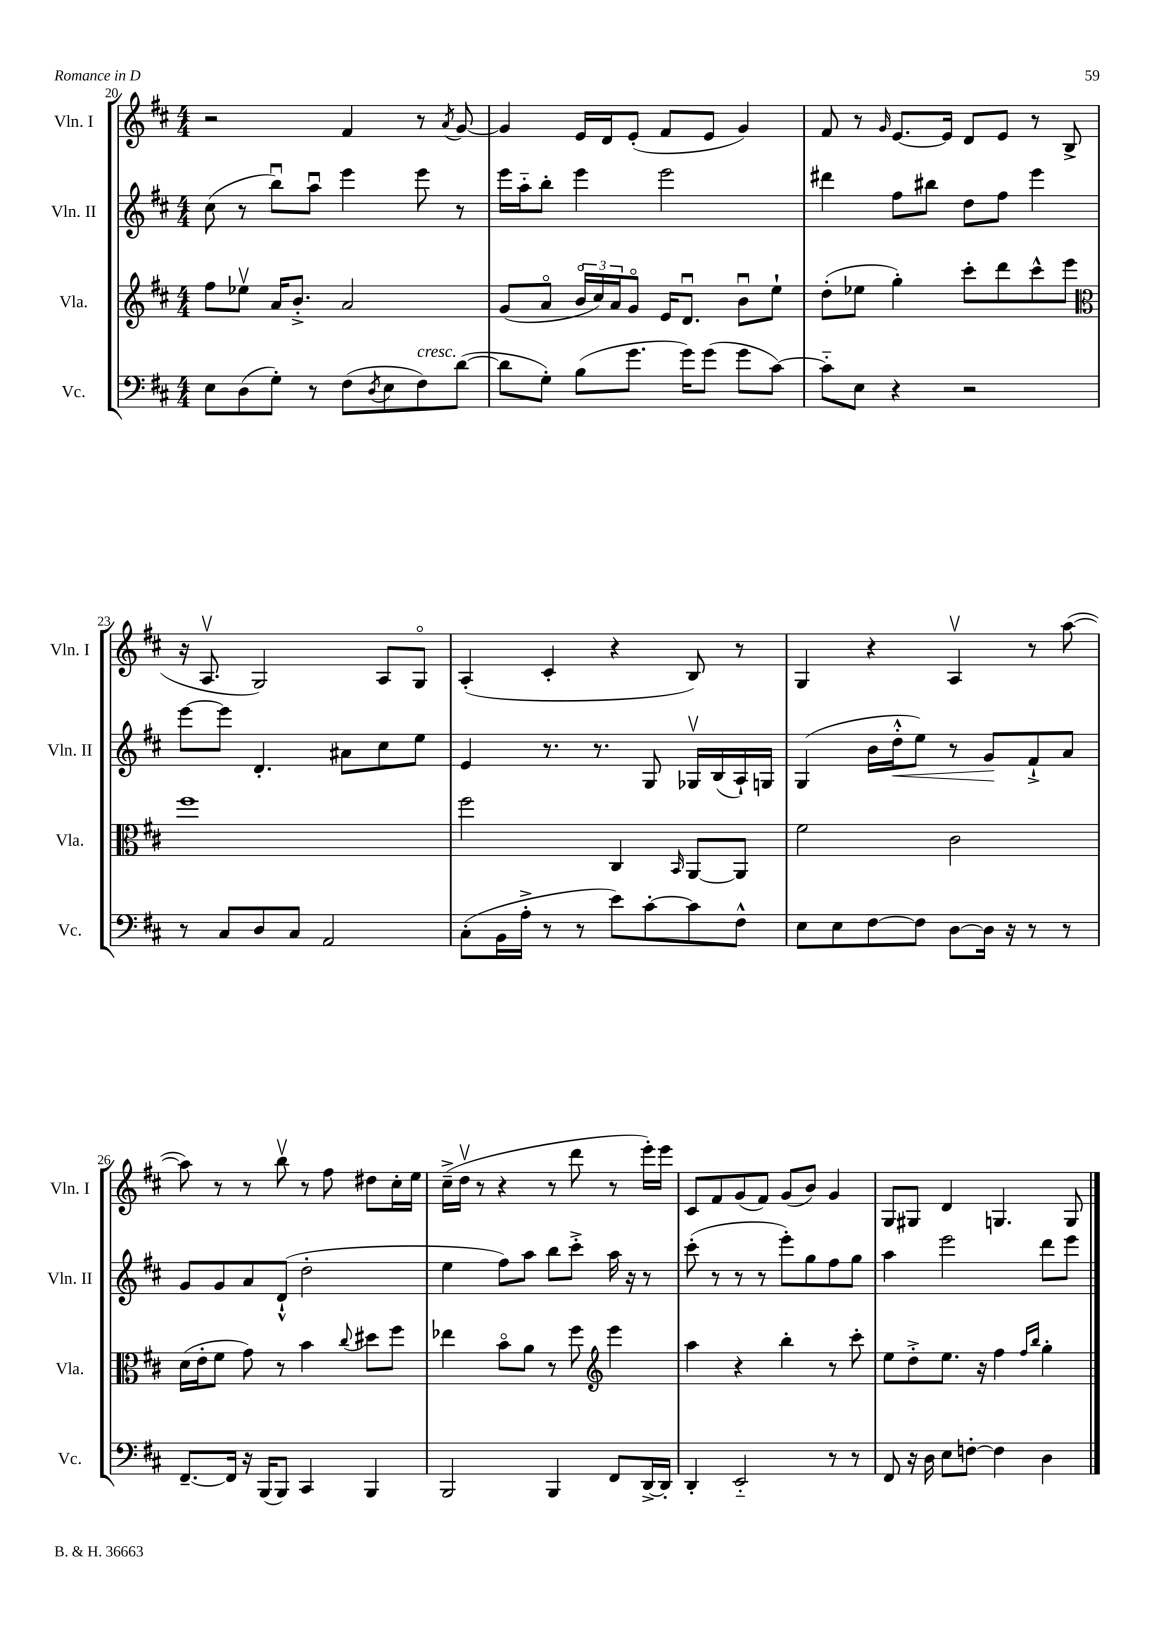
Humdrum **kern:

**kern	**kern	**kern	**kern
*staff4	*staff3	*staff2	*staff1
*clefF4	*clefG2	*clefG2	*clefG2
*k[f#c#]	*k[f#c#]	*k[f#c#]	*k[f#c#]
*M4/4	*M4/4	*M4/4	*M4/4
8E	8ff#	(8cc#	2r
(8D	8ee-v	8r	.
8G')	16a	8bbu)	.
.	8.b'^	.	.
8r	.	8aau	.
(8F#	2a	4eee	4f#
8qD	.	.	.
8E	.	.	.
8F#)	.	8eee	8r
.	.	.	8qa
([8d	.	8r	[8g
=	=	=	=
8d]	(8g	16eee	4g]
.	.	16aa'~	.
8G')	8ao	8bb'	.
(8B	24bo	4eee	16e
.	24cc#)	.	.
.	.	.	16d
.	24a	.	.
8.g	8go	.	(8e'
.	16e	2eee	8f#
16g)	8.du	.	.
(8g	.	.	8e
8g	8bu	.	4g)
[8c#)	8ee`	.	.
=	=	=	=
8c#'~]	(8dd'	4ddd#	8f#
8E	8ee-	.	8r
.	.	.	16qqg
4r	4gg')	8ff#	[8.e
.	.	8bb#	.
.	.	.	16e]
2r	8ccc#'	8dd	8d
.	8ddd	8ff#	8e
.	8ccc#^^	4eee	8r
.	8eee	.	(8B^
=	=	=	=
*	*clefC3	*	*
8r	1ff#	[8eee	16r
.	.	.	8.Av
8C#	.	8eee]	.
8D	.	4.d'	2G)
8C#	.	.	.
2AA	.	.	.
.	.	8a#	.
.	.	8cc#	8A
.	.	8ee	8Go
=	=	=	=
(8C#'	2ff#	4e	(4A'
16BB	.	.	.
16A'^	.	.	.
8r	.	8.r	4c#'
8r	.	.	.
.	.	8.r	.
8e)	4C#	.	4r
[8c#'	.	8G	.
.	16qqBB	.	.
8c#]	[8AA	16G-v	8B)
.	.	(16B	.
8F#^^	8AA]	16A`)	8r
.	.	16G	.
=	=	=	=
8E	2f#	(4G	4G
8E	.	.	.
[8F#	.	16b	4r
.	.	16dd'^^	.
8F#]	.	8ee)	.
[8D	2c#	8r	4Av
16D]	.	8g	.
16r	.	.	.
8r	.	8f#`^	8r
8r	.	8a	([8aa
=	=	=	=
[8.FF#~	(16d	8g	8aa])
.	16e'	.	.
.	8f#	8g	8r
16FF#]	.	.	.
16r	8g)	8a	8r
(16BBB	.	.	.
8BBB)	8r	(8d`^^	8bbv
4CC#	4b	2dd'	8r
.	.	.	8ff#
.	8qqcc#	.	.
4BBB	8dd#	.	8dd#
.	8ff#	.	16cc#'
.	.	.	16ee
=	=	=	=
2BBB	4ee-	4ee	(16cc#~^
.	.	.	16ddv
.	.	.	8r
.	8bo	8ff#)	4r
.	8a	8aa	.
4BBB	8r	8bb	8r
.	8ff#	8ccc#'^	8ddd
*	*clefG2	*	*
8FF#	4eee	16aa	8r
.	.	16r	.
[16DD^	.	8r	16eee')
16DD']	.	.	16eee
=	=	=	=
4DD'	4aa	(8ccc#'	8c#
.	.	8r	8f#
2EE'~	4r	8r	(8g
.	.	8r	8f#)
.	4bb'	8eee')	(8g
.	.	8gg	8b)
8r	8r	8ff#	4g
8r	8ccc#'	8gg	.
=	=	=	=
8FF#	8ee	4aa	8G
16r	8dd'^	.	8G#
16D	.	.	.
8E	8.ee	2eee	4d
[8F'	.	.	.
.	16r	.	.
4F]	4ff#	.	4.G
.	16qqff#	.	.
.	16qqbb	.	.
4D	4gg'	8ddd	.
.	.	8eee	8G
==	==	==	==
*-	*-	*-	*-
